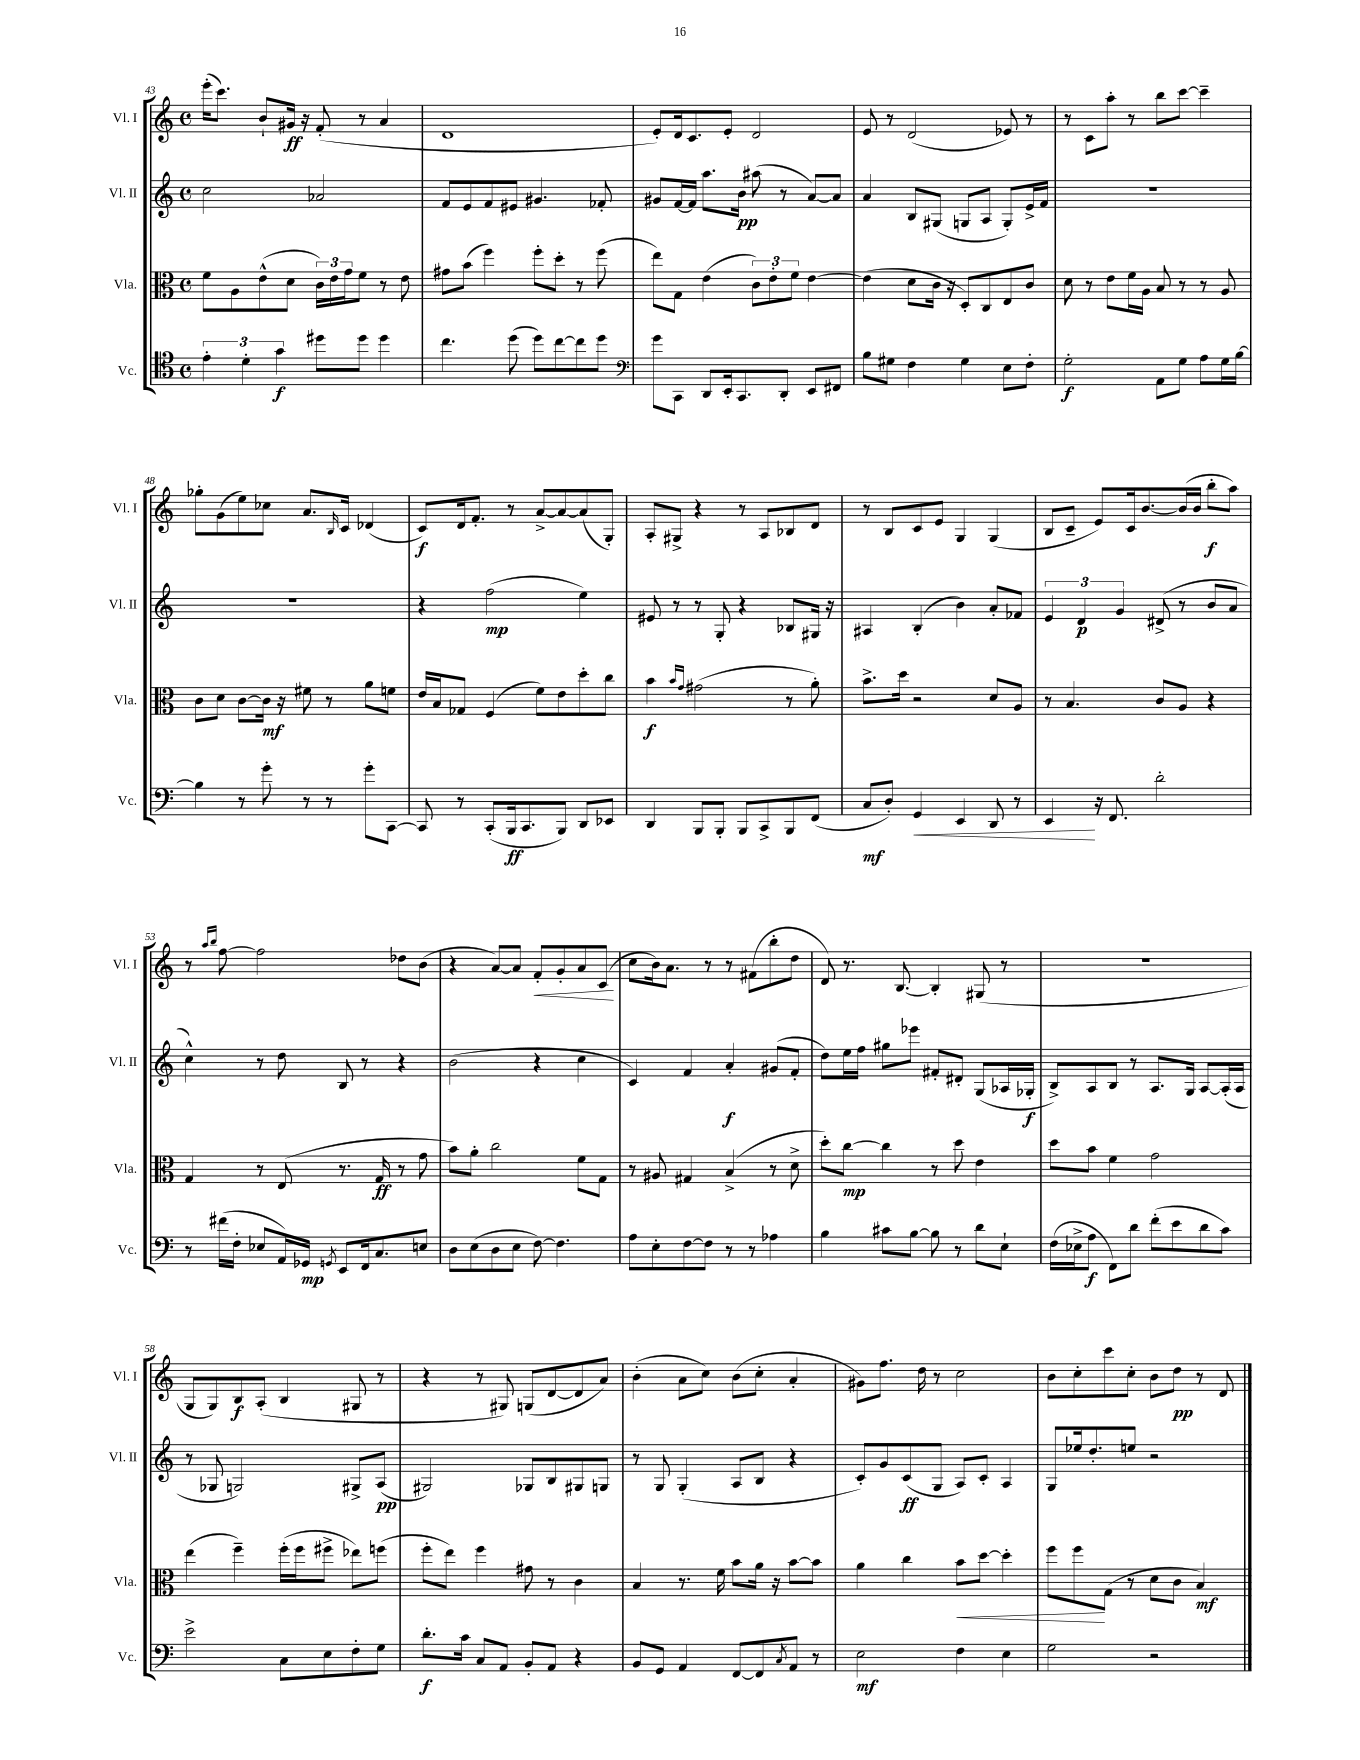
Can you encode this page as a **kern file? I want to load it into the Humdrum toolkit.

**kern	**dynam	**kern	**dynam	**kern	**dynam	**kern	**dynam
*part4	*part4	*part3	*part3	*part2	*part2	*part1	*part1
*staff4	*staff4	*staff3	*staff3	*staff2	*staff2	*staff1	*staff1
*I"Vc.	*	*I"Vla.	*	*I"Vl. II	*	*I"Vl. I	*
*I'Vc.	*	*I'Vla.	*	*I'Vl. II	*	*I'Vl. I	*
*clefC4	*	*clefC3	*	*clefG2	*	*clefG2	*
*k[]	*	*k[]	*	*k[]	*	*k[]	*
*M4/4	*	*M4/4	*	*M4/4	*	*M4/4	*
*met(c)	*	*met(c)	*	*met(c)	*	*met(c)	*
=43	=43	=43	=43	=43	=43	=43	=43
6e'\	.	8f\L	.	2cc\	.	(16eee'\KL	.
.	.	.	.	.	.	8.ccc\J)	.
.	.	8A\	.	.	.	.	.
6d'\	.	.	.	.	.	.	.
.	.	(8e^^\	.	.	.	8b`/L	.
6g\	f	.	.	.	.	.	.
.	.	8d\J	.	.	.	16g#X/Jk	ff
.	.	.	.	.	.	16r	.
8dd#X\L	.	24c\LL)	.	2a-X/	.	(8f'/	.
.	.	24e\	.	.	.	.	.
.	.	24g\J	.	.	.	.	.
8dd#\J	.	8f\J	.	.	.	8r	.
4dd#\	.	8r	.	.	.	4a/	.
.	.	8e\	.	.	.	.	.
=44	=44	=44	=44	=44	=44	=44	=44
4.cc\	.	8g#X\L	.	8f/L	.	1d	.
.	.	(8b\J	.	8e/	.	.	.
.	.	4ff\)	.	8f/	.	.	.
(8dd\	.	.	.	8e#X/J	.	.	.
8dd\L)	.	8ff'\L	.	4.g#X/	.	.	.
[8cc\	.	8dd'\J	.	.	.	.	.
8cc\]	.	8r	.	.	.	.	.
8dd\J	.	(8ff\	.	8f-X'/	.	.	.
=45	=45	=45	=45	=45	=45	=45	=45
*clefF4	*	*	*	*	*	*	*
8g\L	.	8ee\L)	.	8g#X/L	.	8e'/L)	.
8CC\J	.	8G\J	.	[16f/L	.	16d/k	.
.	.	.	.	16f/JJ]	.	8.c/	.
8DD/L	.	(4e\	.	8.aa\L	.	.	.
16EE'/k	.	.	.	.	.	8e'/J	.
8.CC/	.	.	.	16b\Jk	pp	.	.
.	.	12c\L)	.	(8aa#X\	.	2d/	.
.	.	12e'\	.	.	.	.	.
8DD'/J	.	.	.	8r	.	.	.
.	.	12f\J	.	.	.	.	.
8EE/L	.	[4e\	.	[8a/L)	.	.	.
8FF#X/J	.	.	.	8a/J]	.	.	.
=46	=46	=46	=46	=46	=46	=46	=46
8B\L	.	(4e\]	.	4a/	.	8e/	.
8G#X\J	.	.	.	.	.	8r	.
4F\	.	8d\L	.	8B/L	.	(2d/	.
.	.	16c\Jk	.	(8G#X/J	.	.	.
.	.	16r	.	.	.	.	.
4G#\	.	8D'/L)	.	8Gn/L	.	.	.
.	.	8C/	.	8A/J	.	.	.
8E\L	.	8E/	.	8G'/L)	.	8e-X/)	.
8F'\J	.	8c/J	.	16e^/L	.	8r	.
.	.	.	.	16f/JJ	.	.	.
=47	=47	=47	=47	=47	=47	=47	=47
2G'\	f	8d\	.	1r	.	8r	.
.	.	8r	.	.	.	8c\L	.
.	.	8e\L	.	.	.	8aa'\J	.
.	.	16f\L	.	.	.	8r	.
.	.	16A\JJ	.	.	.	.	.
8AA\L	.	8B/	.	.	.	8bb\L	.
8G\J	.	8r	.	.	.	[8ccc\J	.
8A\L	.	8r	.	.	.	4ccc~\]	.
16G\L	.	8A/	.	.	.	.	.
[16B\JJ	.	.	.	.	.	.	.
!!LO:LB:g=z
=48	=48	=48	=48	=48	=48	=48	=48
4B\]	.	8c\L	.	1r	.	8gg-X'\L	.
.	.	8d\J	.	.	.	(8g\	.
8r	.	[8c\L	.	.	.	8ee\)	.
8g'\	.	16c\Jk]	mf	.	.	8cc-X\J	.
.	.	16r	.	.	.	.	.
8r	.	8f#X\	.	.	.	8.a/L	.
8r	.	8r	.	.	.	.	.
.	.	.	.	.	.	16qqB/	.
.	.	.	.	.	.	16c/Jk	.
8g'\L	.	8a\L	.	.	.	(4d-X/	.
[8CC\J	.	8fn\J	.	.	.	.	.
=49	=49	=49	=49	=49	=49	=49	=49
8CC/]	.	16e/LL	.	4r	.	8c/L)	f
.	.	16B/J	.	.	.	.	.
8r	.	8G-X/J	.	.	.	16d/k	.
.	.	.	.	.	.	8.f'/J	.
(8CC'/L	.	(4F/	.	(2ff\	mp	.	.
16BBB/k	ff	.	.	.	.	8r	.
8.CC/	.	.	.	.	.	.	.
.	.	8f\L)	.	.	.	[8a^/L	.
8BBB/J)	.	8e\	.	.	.	8a/_	.
8DD/L	.	8dd'\	.	4ee\)	.	(8a/]	.
8EE-X/J	.	8cc\J	.	.	.	8G'/J)	.
=50	=50	=50	=50	=50	=50	=50	=50
4DD/	.	4b\	f	8e#X/	.	8A'/L	.
.	.	.	.	8r	.	8G#X^/J	.
.	.	16qqb/LL	.	.	.	.	.
.	.	16qqg/JJ	.	.	.	.	.
8BBB/L	.	(2g#X\	.	8r	.	4r	.
8BBB'/J	.	.	.	8G'/	.	.	.
8BBB/L	.	.	.	4r	.	8r	.
8CC^/	.	.	.	.	.	8A/L	.
8BBB/	.	8r	.	8B-X/L	.	8B-X/	.
(8FF/J	.	8a'\)	.	16G#X/Jk	.	8d/J	.
.	.	.	.	16r	.	.	.
=51	=51	=51	=51	=51	=51	=51	=51
8C/L	mf	8.b^\L	.	4A#X/	.	8r	.
8D'/J)	.	.	.	.	.	8B/L	.
.	.	16dd\Jk	.	.	.	.	.
!	!LO:HP:b	!	!	!	!	!	!
4GG/	<	2r	.	(4B'/	.	8c/	.
.	.	.	.	.	.	8e/J	.
4EE/	.	.	.	4b\)	.	4G/	.
8DD/	.	8d/L	.	8a'/L	.	(4G/	.
8r	.	8A/J	.	8f-X/J	.	.	.
=52	=52	=52	=52	=52	=52	=52	=52
4EE/	.	8r	.	6e/	.	8B/L	.
.	.	4.B/	.	.	.	8c~/J	.
.	.	.	.	6d/	p	.	.
16r	[	.	.	.	.	8e/L)	.
8.FF/	.	.	.	.	.	.	.
.	.	.	.	6g/	.	.	.
.	.	.	.	.	.	16c/k	.
.	.	.	.	.	.	[8.b/	.
2d'\	.	8c/L	.	(8d#X^/	.	.	.
.	.	8A/J	.	8r	.	(16b/L]	.
.	.	.	.	.	.	16b/JJ	.
.	.	4r	.	8b/L	.	8bb'\L	f
.	.	.	.	8a/J	.	8aa\J)	.
!!LO:LB:g=z
=53	=53	=53	=53	=53	=53	=53	=53
8r	.	4G/	.	4cc^^\)	.	8r	.
.	.	.	.	.	.	16qqaa/LL	.
.	.	.	.	.	.	16qqbb/JJ	.
(16f#X\LL	.	.	.	.	.	[8ff\	.
16F'\JJ	.	.	.	.	.	.	.
8E-X/L	.	8r	.	8r	.	2ff\]	.
16AA/L)	.	(8E/	.	8dd\	.	.	.
16GG-X/JJ	mp	.	.	.	.	.	.
8qGGn/	.	.	.	.	.	.	.
8EE/L	.	8.r	.	8B/	.	.	.
16FF/k	.	.	.	8r	.	.	.
8.C/	.	16G/	ff	.	.	.	.
.	.	8r	.	4r	.	8dd-X\L	.
8En/J	.	8g\	.	.	.	(8b\J	.
=54	=54	=54	=54	=54	=54	=54	=54
8D\L	.	8b\L)	.	(2b\	.	4r	.
(8E\	.	8a'\J	.	.	.	.	.
8D\	.	2cc\	.	.	.	[8a/L)	.
8E\J	.	.	.	.	.	8a/J]	.
!	!	!	!	!	!	!	!LO:HP:b
[8F\)	.	.	.	4r	.	8f'/L	<
4.F\]	.	.	.	.	.	8g'/	.
.	.	8f\L	.	4cc\	.	8a/	.
.	.	8G\J	.	.	.	(8c/J	.
.	.	.	.	.	.	.	[
=55	=55	=55	=55	=55	=55	=55	=55
8A\L	.	8r	.	4c/)	.	8cc\L	.
8E'\	.	8A#X/	.	.	.	16b\k)	.
.	.	.	.	.	.	8.a\J	.
[8F\	.	4G#X/	.	4f/	.	.	.
8F\J]	.	.	.	.	.	8r	.
8r	.	(4B^/	.	4a'/	f	8r	.
8r	.	.	.	.	.	(8f#X\L	.
4A-X\	.	8r	.	(8g#X/L	.	8bb'\	.
.	.	8d^\	.	8f'/J	.	8dd\J	.
=56	=56	=56	=56	=56	=56	=56	=56
4B\	.	8dd'\L)	.	8dd\L)	.	8d/)	.
.	.	[8cc\J	mp	16ee\L	.	8.r	.
.	.	.	.	16ff\JJ	.	.	.
8c#X\L	.	4cc\]	.	8gg#X\L	.	.	.
.	.	.	.	.	.	[8.B/	.
[8B\J	.	.	.	8eee-X\J	.	.	.
8B\]	.	8r	.	8f#X'/L	.	4B'/]	.
8r	.	8dd\	.	8d#X'/J	.	.	.
8d\L	.	4e\	.	(8G/L	.	(8G#X/	.
8E`\J	.	.	.	16A-X/L	.	8r	.
.	.	.	.	16G-X'/JJ	f	.	.
=57	=57	=57	=57	=57	=57	=57	=57
(16F\LL	.	8dd\L	.	8B^/L)	.	1r	.
16E-X^\J	.	.	.	.	.	.	.
8A\J	f	8b\J	.	8A/	.	.	.
8FF\L)	.	4f\	.	8B/J	.	.	.
8d\J	.	.	.	8r	.	.	.
(8f'\L	.	2g\	.	8.A/L	.	.	.
8e\	.	.	.	.	.	.	.
.	.	.	.	16G/Jk	.	.	.
8d\	.	.	.	[8A/L	.	.	.
8c\J)	.	.	.	(16A'/L]	.	.	.
.	.	.	.	16A/JJ	.	.	.
!!LO:LB:g=z
=58	=58	=58	=58	=58	=58	=58	=58
2e^\	.	(4ee\	.	8r	.	8G/L	.
.	.	.	.	8G-X/	.	8G/)	.
.	.	4ff~\)	.	2Gn/)	.	8B/	f
.	.	.	.	.	.	(8A'/J	.
8C\L	.	(16ff'\LL	.	.	.	4B/	.
.	.	16ff\J	.	.	.	.	.
8E\	.	8ff#X^\J	.	.	.	.	.
8F'\	.	8ee-X\L)	.	8G#X^/L	.	8G#X/	.
8G\J	.	(8ffn\J	.	(8A/J	pp	8r	.
=59	=59	=59	=59	=59	=59	=59	=59
8.d'\L	f	8ff'\L	.	2G#X/)	.	4r	.
.	.	8ee\J)	.	.	.	.	.
16c\Jk	.	.	.	.	.	.	.
8C/L	.	4ff\	.	.	.	8r	.
8AA/J	.	.	.	.	.	8G#X/)	.
8BB'/L	.	8g#X\	.	8G-X/L	.	(8Gn/L	.
8AA/J	.	8r	.	8B/	.	[8d/	.
4r	.	4c\	.	8G#X/	.	8d/]	.
.	.	.	.	8Gn/J	.	8a/J)	.
=60	=60	=60	=60	=60	=60	=60	=60
8BB/L	.	4B/	.	8r	.	(4b'\	.
8GG/J	.	.	.	8G/	.	.	.
4AA/	.	8.r	.	(4G'/	.	8a\L	.
.	.	.	.	.	.	8cc\J)	.
.	.	16f\	.	.	.	.	.
[8FF/L	.	8b\L	.	8A/L	.	(8b\L	.
8FF/]	.	16a\Jk	.	8B/J	.	8cc'\J	.
.	.	16r	.	.	.	.	.
8qC/	.	.	.	.	.	.	.
8AA/J	.	[8b\L	.	4r	.	4a'/	.
8r	.	8b\J]	.	.	.	.	.
=61	=61	=61	=61	=61	=61	=61	=61
2E\	mf	4a\	.	8c'/L)	.	8g#X\L)	.
.	.	.	.	8g/	.	8.ff\J	.
.	.	4cc\	.	(8c/	ff	.	.
.	.	.	.	.	.	16dd\	.
.	.	.	.	8G/J	.	8r	.
!	!	!	!LO:HP:b	!	!	!	!
4F\	.	8b\L	<	8A/L)	.	2cc\	.
.	.	[8dd\J	.	8c'/J	.	.	.
4E\	.	4dd'\]	.	4A/	.	.	.
=62	=62	=62	=62	=62	=62	=62	=62
2G\	.	8ff\L	.	8G/L	.	8b\L	.
.	.	8ff\	.	16ee-X/k	.	8cc'\	.
.	.	.	.	8.dd'/	.	.	.
.	.	(8G\J	[	.	.	8ccc\	.
.	.	8r	.	8een/J	.	8cc'\J	.
2r	.	8d\L	.	2r	.	8b\L	.
.	.	8c\J	.	.	.	8dd\J	pp
.	.	4B/)	mf	.	.	8r	.
.	.	.	.	.	.	8d/	.
==	==	==	==	==	==	==	==
*-	*-	*-	*-	*-	*-	*-	*-
